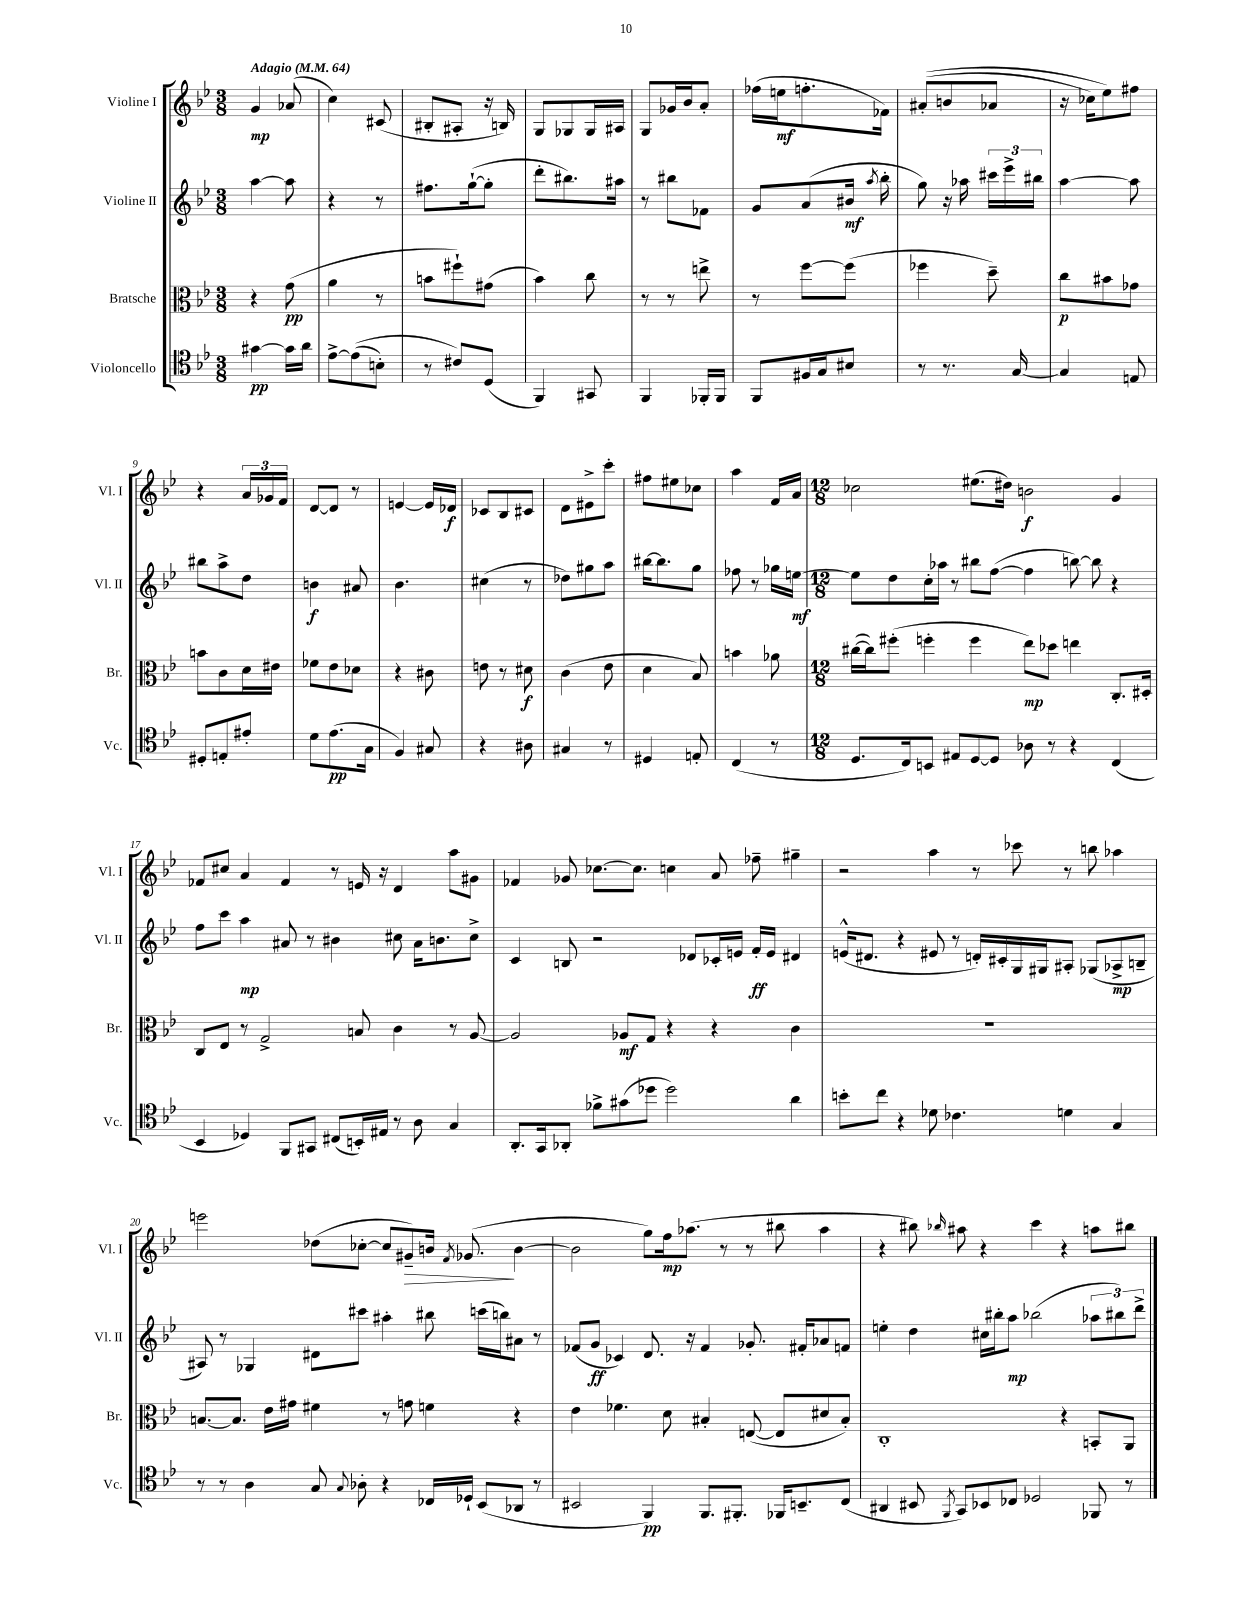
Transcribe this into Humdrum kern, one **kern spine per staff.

**kern	**dynam	**kern	**dynam	**kern	**dynam	**kern	**dynam
*part4	*part4	*part3	*part3	*part2	*part2	*part1	*part1
*staff4	*staff4	*staff3	*staff3	*staff2	*staff2	*staff1	*staff1
*I"Violoncello	*	*I"Bratsche	*	*I"Violine II	*	*I"Violine I	*
*I'Vc.	*	*I'Br.	*	*I'Vl. II	*	*I'Vl. I	*
*clefC4	*	*clefC3	*	*clefG2	*	*clefG2	*
*k[b-e-]	*	*k[b-e-]	*	*k[b-e-]	*	*k[b-e-]	*
*M3/8	*	*M3/8	*	*M3/8	*	*M3/8	*
*MM64	*	*MM64	*	*MM64	*	*MM64	*
=1	=1	=1	=1	=1	=1	=1	=1
!	!	!	!	!	!	!LO:TX:a:B:t=Adagio	!
[4g#X\	pp	4r	.	[4aa\	.	4g/	mp
16g#\LL]	.	(8g\	pp	8aa\]	.	(8a-X/	.
16a\JJ	.	.	.	.	.	.	.
=2	=2	=2	=2	=2	=2	=2	=2
[8e-^\L	.	4a\	.	4r	.	4cc\)	.
((8e-\]	.	.	.	.	.	.	.
8Bn'\J)	.	8r	.	8r	.	(8c#X/	.
=3	=3	=3	=3	=3	=3	=3	=3
8r	.	8bn\L	.	8.ff#X\L	.	8B#X'/L	.
8c#X/L)	.	8ff#X`\)	.	.	.	8A#X'/J	.
.	.	.	.	([16gg`\k	.	.	.
(8D/J	.	(8g#X\J	.	8gg'\J]	.	16r	.
.	.	.	.	.	.	16Bn/)	.
=4	=4	=4	=4	=4	=4	=4	=4
4FF/)	.	4b-\)	.	8ddd'\L	.	8G/L	.
.	.	.	.	8.bb#X\)	.	8G-X/	.
8GG#X/	.	8cc\	.	.	.	16G-/L	.
.	.	.	.	16aa#X\Jk	.	16A#X/JJ	.
=5	=5	=5	=5	=5	=5	=5	=5
4FF/	.	8r	.	8r	.	8G/L	.
.	.	8r	.	8bb#X\L	.	16g-X/L	.
.	.	.	.	.	.	16b-/J	.
16FF-X'/LL	.	8een^\	.	8f-X\J	.	8a'/J	.
16FF-/JJ	.	.	.	.	.	.	.
=6	=6	=6	=6	=6	=6	=6	=6
8FF/L	.	8r	.	8g/L	.	(16ff-X\LL	.
.	.	.	.	.	.	16een\J	mf
16F#X/L	.	[8ff\L	.	(8a/	.	8.ffn'\	.
16G/J	.	.	.	.	.	.	.
8B#X/J	.	(8ff\J]	.	16b#X/Jk	mf	.	.
.	.	.	.	8qaa/	.	.	.
.	.	.	.	16bb-'\	.	16f-X\Jk)	.
=7	=7	=7	=7	=7	=7	=7	=7
8r	.	4ff-X\	.	8gg\)	.	((8a#X'/L	.
8.r	.	.	.	16r	.	8bn/	.
.	.	.	.	16aa-X\	.	.	.
.	.	8dd~\)	.	24ccc#X\LL	.	8a-X/J	.
.	.	.	.	24eee-^\	.	.	.
[16G/	.	.	.	.	.	.	.
.	.	.	.	24bb#X\JJ	.	.	.
=8	=8	=8	=8	=8	=8	=8	=8
4G/]	.	8cc\L	p	[4aa\	.	16r	.
.	.	.	.	.	.	16cc-X\KL)	.
.	.	8b#X\	.	.	.	8ee-\)	.
8En/	.	8g-X\J	.	8aa\]	.	8ff#X\J	.
!!LO:LB:g=z
=9	=9	=9	=9	=9	=9	=9	=9
8D#X'/L	.	8bn\L	.	8bb#X\L	.	4r	.
8En'/	.	8c\	.	8aa^\	.	.	.
8e#X'/J	.	16d\L	.	8dd\J	.	24a/LL	.
.	.	.	.	.	.	24g-X/	.
.	.	16e#X\JJ	.	.	.	.	.
.	.	.	.	.	.	24f/JJ	.
=10	=10	=10	=10	=10	=10	=10	=10
8d\L	.	8f-X\L	.	4bn\	f	[8d/L	.
(8.e-\	pp	8e-\	.	.	.	8d/J]	.
.	.	8d-X\J	.	8a#X/	.	8r	.
16G\Jk	.	.	.	.	.	.	.
=11	=11	=11	=11	=11	=11	=11	=11
4F/)	.	4r	.	4.b-\	.	[4en/	.
8G#X/	.	8c#X\	.	.	.	16e/LL]	.
.	.	.	.	.	.	16d-X/JJ	f
=12	=12	=12	=12	=12	=12	=12	=12
4r	.	8en\	.	(4cc#X\	.	8c-X/L	.
.	.	8r	.	.	.	8B-/	.
8A#X\	.	8d#X\	f	8r	.	8c#X/J	.
=13	=13	=13	=13	=13	=13	=13	=13
4G#X/	.	(4c\	.	8dd-X\L)	.	8d\L	.
.	.	.	.	8gg#X\	.	8e#X^\	.
8r	.	8e-\	.	8aa\J	.	8ccc'\J	.
=14	=14	=14	=14	=14	=14	=14	=14
4D#X/	.	4d\	.	[16bb#X\KL	.	8ff#X\L	.
.	.	.	.	8.bb#\]	.	.	.
.	.	.	.	.	.	8ee#X\	.
8En'/	.	8B-/)	.	8gg\J	.	8cc-X\J	.
=15	=15	=15	=15	=15	=15	=15	=15
(4C/	.	4bn\	.	8ff-X\	.	4aa\	.
.	.	.	.	8r	.	.	.
8r	.	8a-X\	.	16gg-X\LL	.	16f/LL	.
.	.	.	.	[16een\JJ	mf	16a/JJ	.
=16	=16	=16	=16	=16	=16	=16	=16
*M12/8	*	*M12/8	*	*M12/8	*	*M12/8	*
8.D/L	.	([16cc#X\LL	.	8ee\L]	.	2cc-X\	.
.	.	16cc#\J])	.	.	.	.	.
.	.	(8ff#X'\J	.	8dd\	.	.	.
16C/k)	.	.	.	.	.	.	.
8BBn/J	.	4ffn'\	.	16cc'\L	.	.	.
.	.	.	.	16aa-X\JJ	.	.	.
8E#X/L	.	.	.	8r	.	.	.
[8D/	.	4ff\	.	8bb#X\L	.	(8.ee#X\L	.
8D/J]	.	.	.	([8ff\J	.	.	.
.	.	.	.	.	.	16dd#X\Jk)	.
8A-X\	.	8ee-\L)	mp	4ff\]	.	2bn\	f
8r	.	8dd-X\J	.	.	.	.	.
4r	.	4een\	.	[8bbn\)	.	.	.
.	.	.	.	8bb\]	.	.	.
(4C/	.	8.C'/L	.	4r	.	4g/	.
.	.	16D#X'/Jk	.	.	.	.	.
!!LO:LB:g=z
=17	=17	=17	=17	=17	=17	=17	=17
4BB-/	.	8C/L	.	8ff\L	.	8f-X/L	.
.	.	8E-/J	.	8ccc\J	.	8cc#X/J	.
4D-X/)	.	8r	.	4aa\	mp	4a/	.
.	.	2G^/	.	.	.	.	.
8FF/L	.	.	.	8a#X/	.	4f-/	.
8GG#X/J	.	.	.	8r	.	.	.
(8C#X/L	.	.	.	4b#X\	.	8r	.
16BBn'/L)	.	8Bn/	.	.	.	16en/	.
16E#X/JJ	.	.	.	.	.	16r	.
8r	.	4c\	.	8cc#X\	.	4d/	.
8A\	.	.	.	16a#\KL	.	.	.
.	.	.	.	8.bn\	.	.	.
4G/	.	8r	.	.	.	8aa\L	.
.	.	[8A/	.	8cc#^\J	.	8g#X\J	.
=18	=18	=18	=18	=18	=18	=18	=18
8.AA'/L	.	2A/]	.	4c/	.	4f-X/	.
16GG/k	.	.	.	.	.	.	.
8AA-X'/J	.	.	.	8Bn/	.	8g-X/	.
8f-X^\L	.	.	.	2r	.	[8.cc-X\L	.
(8g#X\	.	8A-X/L	mf	.	.	.	.
.	.	.	.	.	.	8.cc-\J]	.
8dd-X\J	.	8G/J	.	.	.	.	.
2dd-\)	.	4r	.	.	.	4ccn\	.
.	.	.	.	8d-X/L	.	.	.
.	.	4r	.	16c-X'/L	.	8a/	.
.	.	.	.	16en/JJ	.	.	.
.	.	.	.	16f'/LL	ff	8ff-X~\	.
.	.	.	.	16e/JJ	.	.	.
4a\	.	4c\	.	4d#X/	.	4gg#X~\	.
=19	=19	=19	=19	=19	=19	=19	=19
8bn'\L	.	1.r	.	(16en^^/KL	.	2r	.
.	.	.	.	8.d#X/J	.	.	.
8cc\J	.	.	.	.	.	.	.
4r	.	.	.	4r	.	.	.
8d-X\	.	.	.	8e#X/	.	4aa\	.
4.c-X\	.	.	.	8r	.	.	.
.	.	.	.	16dn'/LL)	.	8r	.
.	.	.	.	16c#X'/	.	.	.
.	.	.	.	16G/	.	8ccc-X\	.
.	.	.	.	16G#X/J	.	.	.
4dn\	.	.	.	8A#X'/J	.	8r	.
.	.	.	.	(8G-X/L	.	8bbn\	.
4G/	.	.	.	8A-X^/	mp	4aa-X\	.
.	.	.	.	8Bn~/J	.	.	.
!!LO:LB:g=z
=20	=20	=20	=20	=20	=20	=20	=20
8r	.	[8.Bn/L	.	8A#X/)	.	2eeen\	.
8r	.	.	.	8r	.	.	.
.	.	8.B/J]	.	.	.	.	.
4A\	.	.	.	4G-X/	.	.	.
.	.	16e-\LL	.	.	.	.	.
.	.	16g#X\JJ	.	.	.	.	.
8G/	.	4f#X\	.	8d#X\L	.	(8dd-X\L	.
8qqG/	.	.	.	.	.	.	.
8A-X'\	.	.	.	8ccc#X\J	.	[8cc-X'\J	.
4r	.	8r	.	4aa#X'\	.	8cc-/L]	.
!	!	!	!	!	!	!	!LO:HP:b
.	.	8gn\	.	.	.	8g#X~/)	>
16C-X/LL	.	4fn\	.	8bb#X\	.	16bn/Jk	.
.	.	.	.	.	.	8qf/	.
16D-X`/JJ	.	.	.	.	.	(8.g-X/	.
(8BB-/L	.	.	.	(16cccn\LL	.	.	.
.	.	.	.	16bbn\J)	.	.	.
8AA-X/J	.	4r	.	8a#X\J	.	[4b\	]
8r	.	.	.	8r	.	.	.
=21	=21	=21	=21	=21	=21	=21	=21
2BB#X/	.	4e-\	.	(8f-X/L	.	2b\]	.
.	.	.	.	8g/J	ff	.	.
.	.	4.f-X\	.	4c-X/)	.	.	.
4FF/)	pp	.	.	8.d/	.	8gg\L)	.
.	.	8d\	.	.	.	16ff\k	mp
.	.	.	.	16r	.	(8.aa-X\J	.
8.FF/L	.	4B#X'/	.	4f-/	.	.	.
.	.	.	.	.	.	8r	.
8.FF#X'/J	.	.	.	.	.	.	.
.	.	([8En/	.	8.g-X'/	.	8r	.
16FF-X/KL	.	8E/L]	.	.	.	8bb#X\	.
8.BBn~/	.	.	.	16f#X'/KL	.	.	.
.	.	8d#X/	.	8a-X/	.	4aa-\	.
(8C/J	.	8B#'/J)	.	8fn/J	.	.	.
=22	=22	=22	=22	=22	=22	=22	=22
4AA#X/	.	1C'	.	4een'\	.	4r	.
8BB#X/	.	.	.	4dd\	.	8bb#X\)	.
8qFF/	.	.	.	.	.	16qqbb-X/	.
8GG/L)	.	.	.	.	.	8aa#X\	.
8BB-X/	.	.	.	16cc#X\LL	.	4r	.
.	.	.	.	16bb#X'\J	.	.	.
8C-X/J	.	.	.	8aa\J	mp	.	.
2D-X/	.	.	.	(2bb-X\	.	4ccc\	.
.	.	4r	.	.	.	4r	.
8FF-X/	.	8BBn'/L	.	12aa-X\L	.	8aan\L	.
.	.	.	.	12bb#X\)	.	.	.
8r	.	8AA/J	.	.	.	8bb#X\J	.
.	.	.	.	12ddd^\J	.	.	.
==	==	==	==	==	==	==	==
*-	*-	*-	*-	*-	*-	*-	*-
